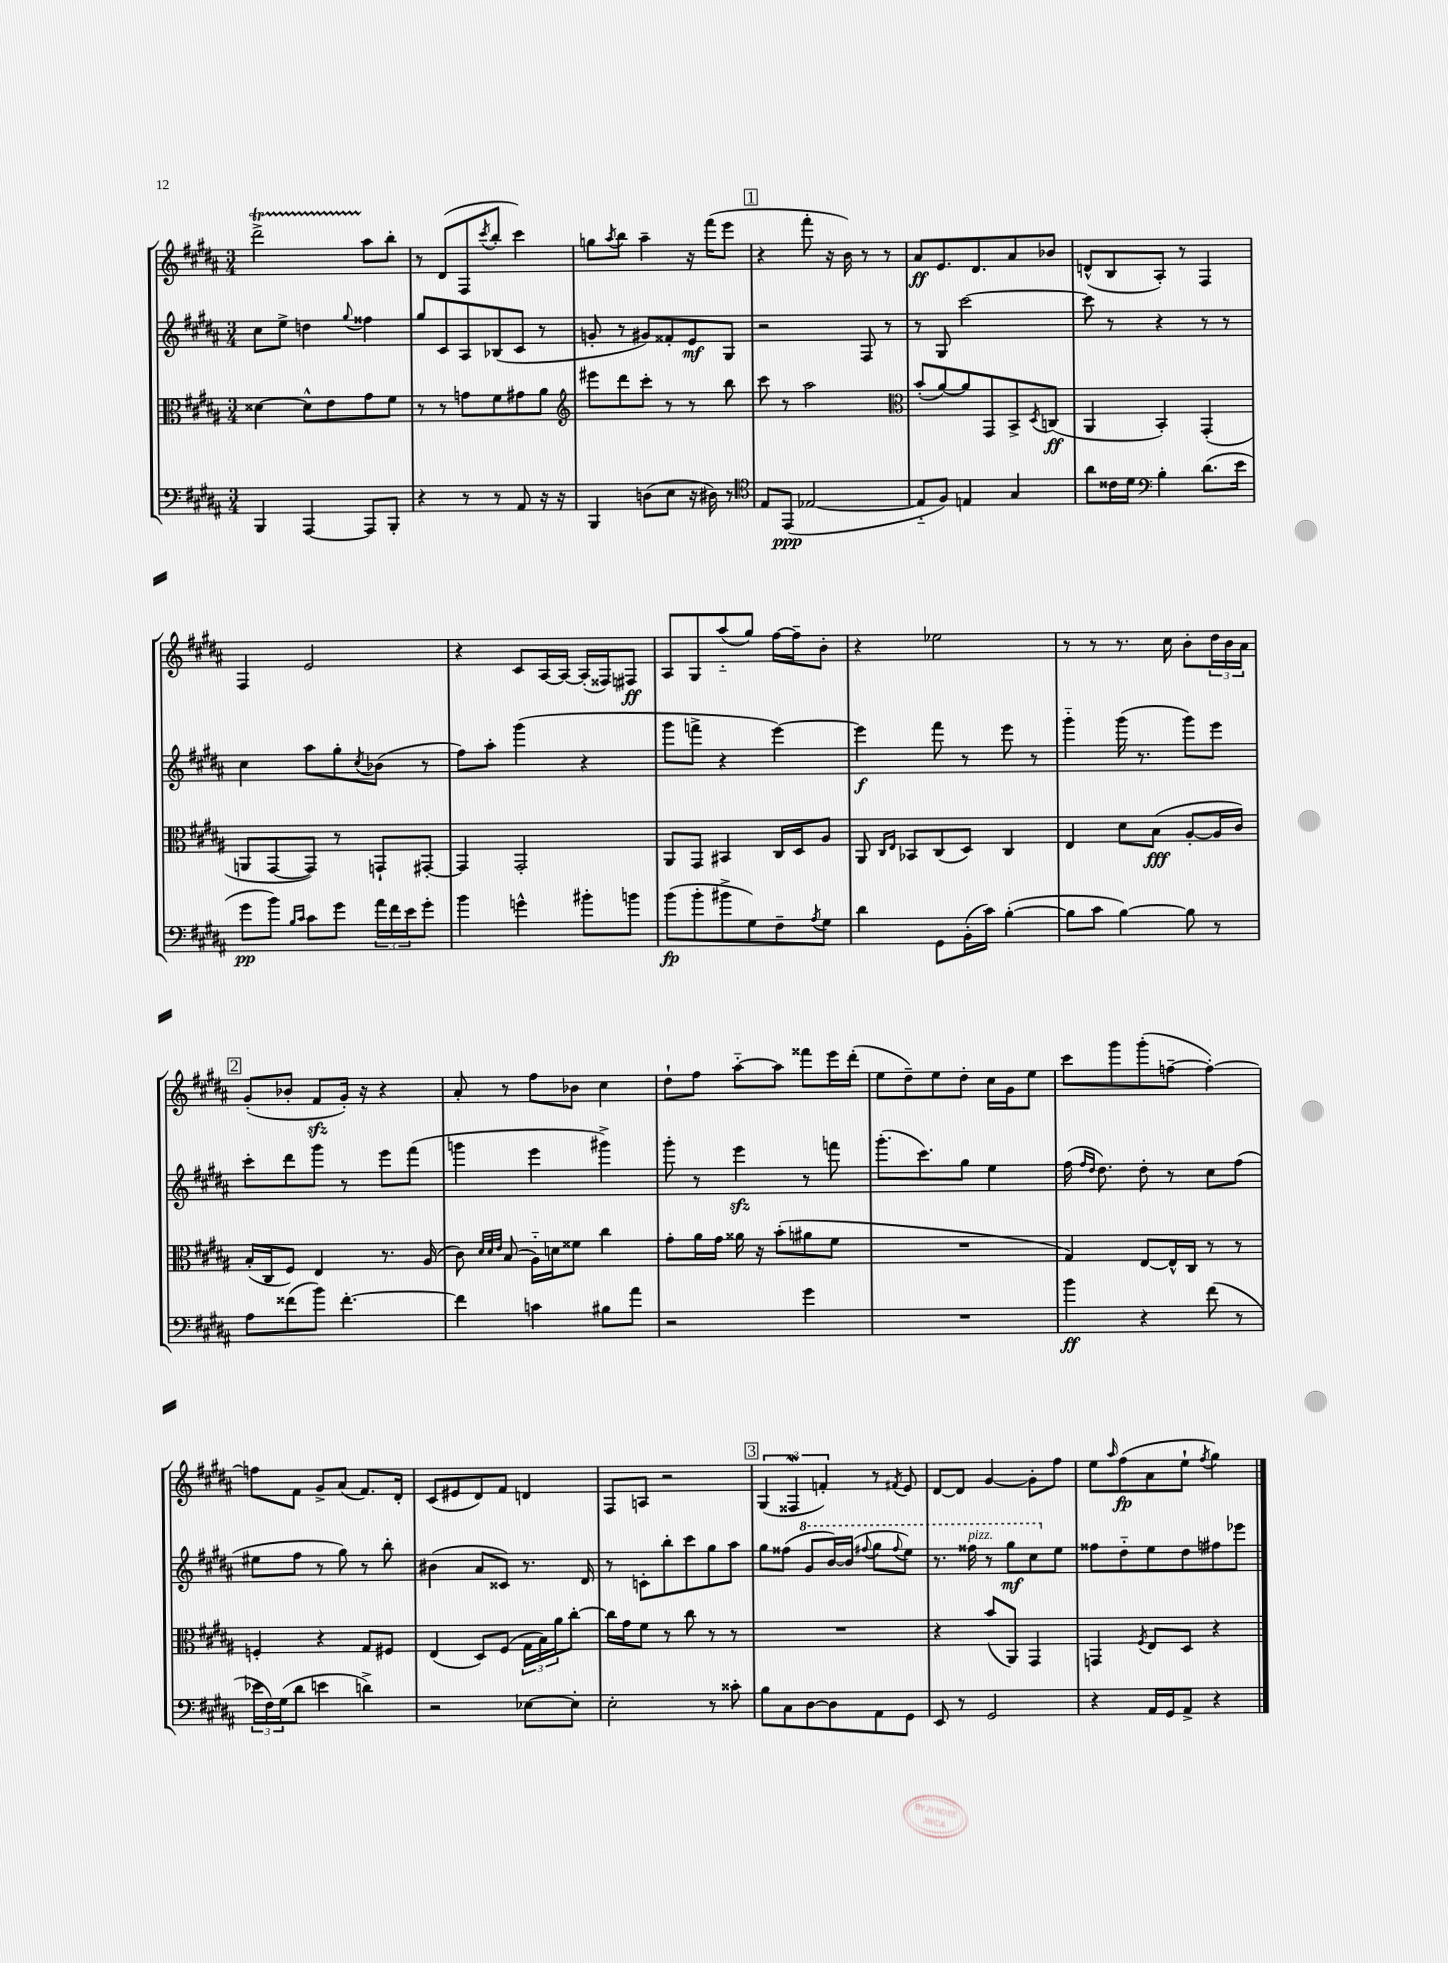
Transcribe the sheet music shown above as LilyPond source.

<<
\new StaffGroup <<
\new Staff = "s0" {
    \clef treble \key b \major \numericTimeSignature \time 3/4
    dis'''2->\startTrillSpan ais''8\stopTrillSpan b''8-. |
    r8 dis'8( fis8 \acciaccatura { cis'''8 } b''8-. cis'''4) |
    g''8 \acciaccatura { ais''8 } b''8 ais''4-- r16 fis'''16( e'''8 |
    \mark \markup { \box "1" } r4 fis'''8-. r16 b'16) r8 r8 |
    ais'8\ff e'8. dis'8. ais'8 bes'8 |
    d'8-^( b8 ais8-.) r8 fis4 |
    fis4 e'2 |
    r4 cis'8 ais16~ ais16~ ais16-.( fisis16) fis8\ff |
    ais8 gis8 ais''8-_( gis''8) fis''16~ fis''16-- b'8-. |
    r4 ees''2 |
    r8 r8 r8. cis''16 b'8-. \tuplet 3/2 { dis''16 b'16 ais'16 } |
    \mark \markup { \box "2" } gis'8-.( bes'8-. fis'8\sfz gis'16-.) r16 r4 |
    ais'8-. r8 fis''8 bes'8 cis''4 |
    dis''8-! fis''8 ais''8~-_ ais''8 fisis'''8 e'''16 dis'''16-.( |
    e''8 dis''8--) e''8 dis''8-. cis''16 gis'16 e''8 |
    cis'''8 gis'''8 gis'''8-.( f''8~-- f''4~-.) |
    f''8 fis'8 gis'8-> ais'8( fis'8.) dis'16-. |
    cis'8( eis'8 dis'8) fis'8 d'4 |
    fis8 a8 r2 |
    \mark \markup { \box "3" } \tuplet 3/2 { gis4( fisis4\mordent f'4-.) } r8 \acciaccatura { fis'8 } e'8 |
    dis'8~ dis'8 gis'4~ gis'8-. fis''8 |
    e''8 \grace { ais''16 } fis''8\fp( ais'8 e''8-! \acciaccatura { fis''8 } gis''4) \bar "|." |
}
\new Staff = "s1" {
    \clef treble \key b \major \numericTimeSignature \time 3/4
    cis''8 e''8-> d''4 \appoggiatura { gis''8 } fisis''4 |
    gis''8 cis'8 ais8 bes8( cis'8 r8 |
    g'8-. r8 gis'8) fisis'8-. e'8\mf gis8 |
    \mark \markup { \box "1" } r2 fis8 r8 |
    r8 gis8 cis'''2~ |
    cis'''8 r8 r4 r8 r8 |
    cis''4 ais''8 gis''8-. \acciaccatura { cis''8 } bes'8( r8 |
    fis''8) ais''8-. gis'''4( r4 |
    gis'''8 f'''8-> r4 e'''4~) |
    e'''4\f fis'''8 r8 e'''8 r8 |
    gis'''4-_ gis'''16( r8. gis'''8) e'''8 |
    \mark \markup { \box "2" } cis'''8-. dis'''8 gis'''8 r8 e'''8 fis'''8( |
    g'''4 e'''4 gis'''4->) |
    gis'''8-. r8 e'''4\sfz r8 f'''8 |
    gis'''8.-.( cis'''8.) gis''8 e''4 |
    fis''16( \grace { fis''16 dis''16 } dis''8.) dis''8-. r8 cis''8 fis''8( |
    eis''8 fis''8 r8 gis''8) r8 b''8-. |
    bis'4( ais'8 cisis'8) r8. dis'16 |
    r8 c'8-. b''8-. cis'''8 gis''8 ais''8 |
    \mark \markup { \box "3" } gis''8 fisis''8( \ottava #1 gis''8 b''16~) b''16( \appoggiatura { fis'''!8 } gis'''8 \appoggiatura { fis'''8 } e'''8) |
    r8. fisis'''16^\markup { \italic "pizz." } r8 gis'''8\mf cis'''8 \ottava #0 e''8 |
    fisis''8 dis''8-_ e''8 dis''8 fis''8 ees'''8 \bar "|." |
}
\new Staff = "s2" {
    \clef alto \key b \major \numericTimeSignature \time 3/4
    disis'4~ disis'8-^ e'8 gis'8 fis'8 |
    r8 r8 g'8 fis'8 gis'8 ais'8 |
    \clef treble eis'''8 dis'''8 cis'''8-. r8 r8 b''8 |
    \mark \markup { \box "1" } cis'''8 r8 ais''2 |
    \clef alto b'8-.( ais'8~) ais'8 gis,8 b,8-> \acciaccatura { dis8 } c8\ff( |
    ais,4 b,4-.) gis,4-.( |
    a,8 gis,8~ gis,8) r8 g,8-! gis,8~-. |
    gis,4 gis,2-. |
    ais,8 gis,8 bis,4 cis16 dis16 ais8 |
    ais,8 \grace { cis16 e16 } bes,8 cis8( dis8) cis4 |
    e4 dis'8 b8\fff( ais8~-. ais16 cis'16) |
    \mark \markup { \box "2" } b16-.( cis16 fis8) e4 r8. ais16( |
    cis'8) \grace { dis'32 dis'32 e'32 } b8( ais16-_) d'16 fisis'8 cis''4 |
    gis'8-. ais'16 gis'16 aisis'16 r16 b'8-.( ais'8 fis'8 |
    R2. |
    gis4) e8~ e16-^ cis16 r8 r8 |
    f4-. r4 gis8 fis8 |
    e4( dis8) fis8( \tuplet 3/2 { gis16 b16) ais'16 } cis''8~-. |
    cis''16 gis'16 fis'8 r8 cis''8 r8 r8 |
    \mark \markup { \box "3" } R2. |
    r4 b'8( ais,8) gis,4 |
    g,4 \acciaccatura { fis8 } e8 dis8 r4 \bar "|." |
}
\new Staff = "s3" {
    \clef bass \key b \major \numericTimeSignature \time 3/4
    b,,4 ais,,4~ ais,,8 b,,8-. |
    r4 r8 r8 ais,8 r16 r16 |
    b,,4 d8( e8 r16 dis16) r8 |
    \mark \markup { \box "1" } \clef tenor e8 e,8\ppp( ees2~ |
    ees8-_ fis8) e4 gis4 |
    ais'8 cisis'16 dis'16 \clef bass b4-. dis'8.( e'16 |
    gis'8\pp b'8) \grace { b16 cis'16 } cis'8 gis'8 \tuplet 3/2 { ais'16 fis'16 e'16 } gis'8-. |
    b'4 g'4-^ bis'8-. b'8 |
    b'8\fp( b'8-. bis'8-> gis8) fis8-- \acciaccatura { ais8 } gis8 |
    dis'4 gis,8 b,16-.( cis'16) b4~-.( |
    b8 cis'8 b4~) b8 r8 |
    \mark \markup { \box "2" } ais8 fisis'8( b'8) fisis'4.~-. |
    fisis'4 c'4 bis8 ais'8 |
    r2 gis'4 |
    R2. |
    b'4\ff r4 fis'8( r8 |
    \tuplet 3/2 { ees'16 fis16) gis16( } dis'8 e'4 d'4->) |
    r2 ees8~ ees8-. |
    e2-. r8 cisis'8-. |
    \mark \markup { \box "3" } b8 cis8 dis8~ dis8 ais,8 gis,8 |
    e,8 r8 gis,2 |
    r4 ais,16 gis,16 ais,8-> r4 \bar "|." |
}
>>
>>
\layout { \context { \Score \remove "Bar_number_engraver" } }
